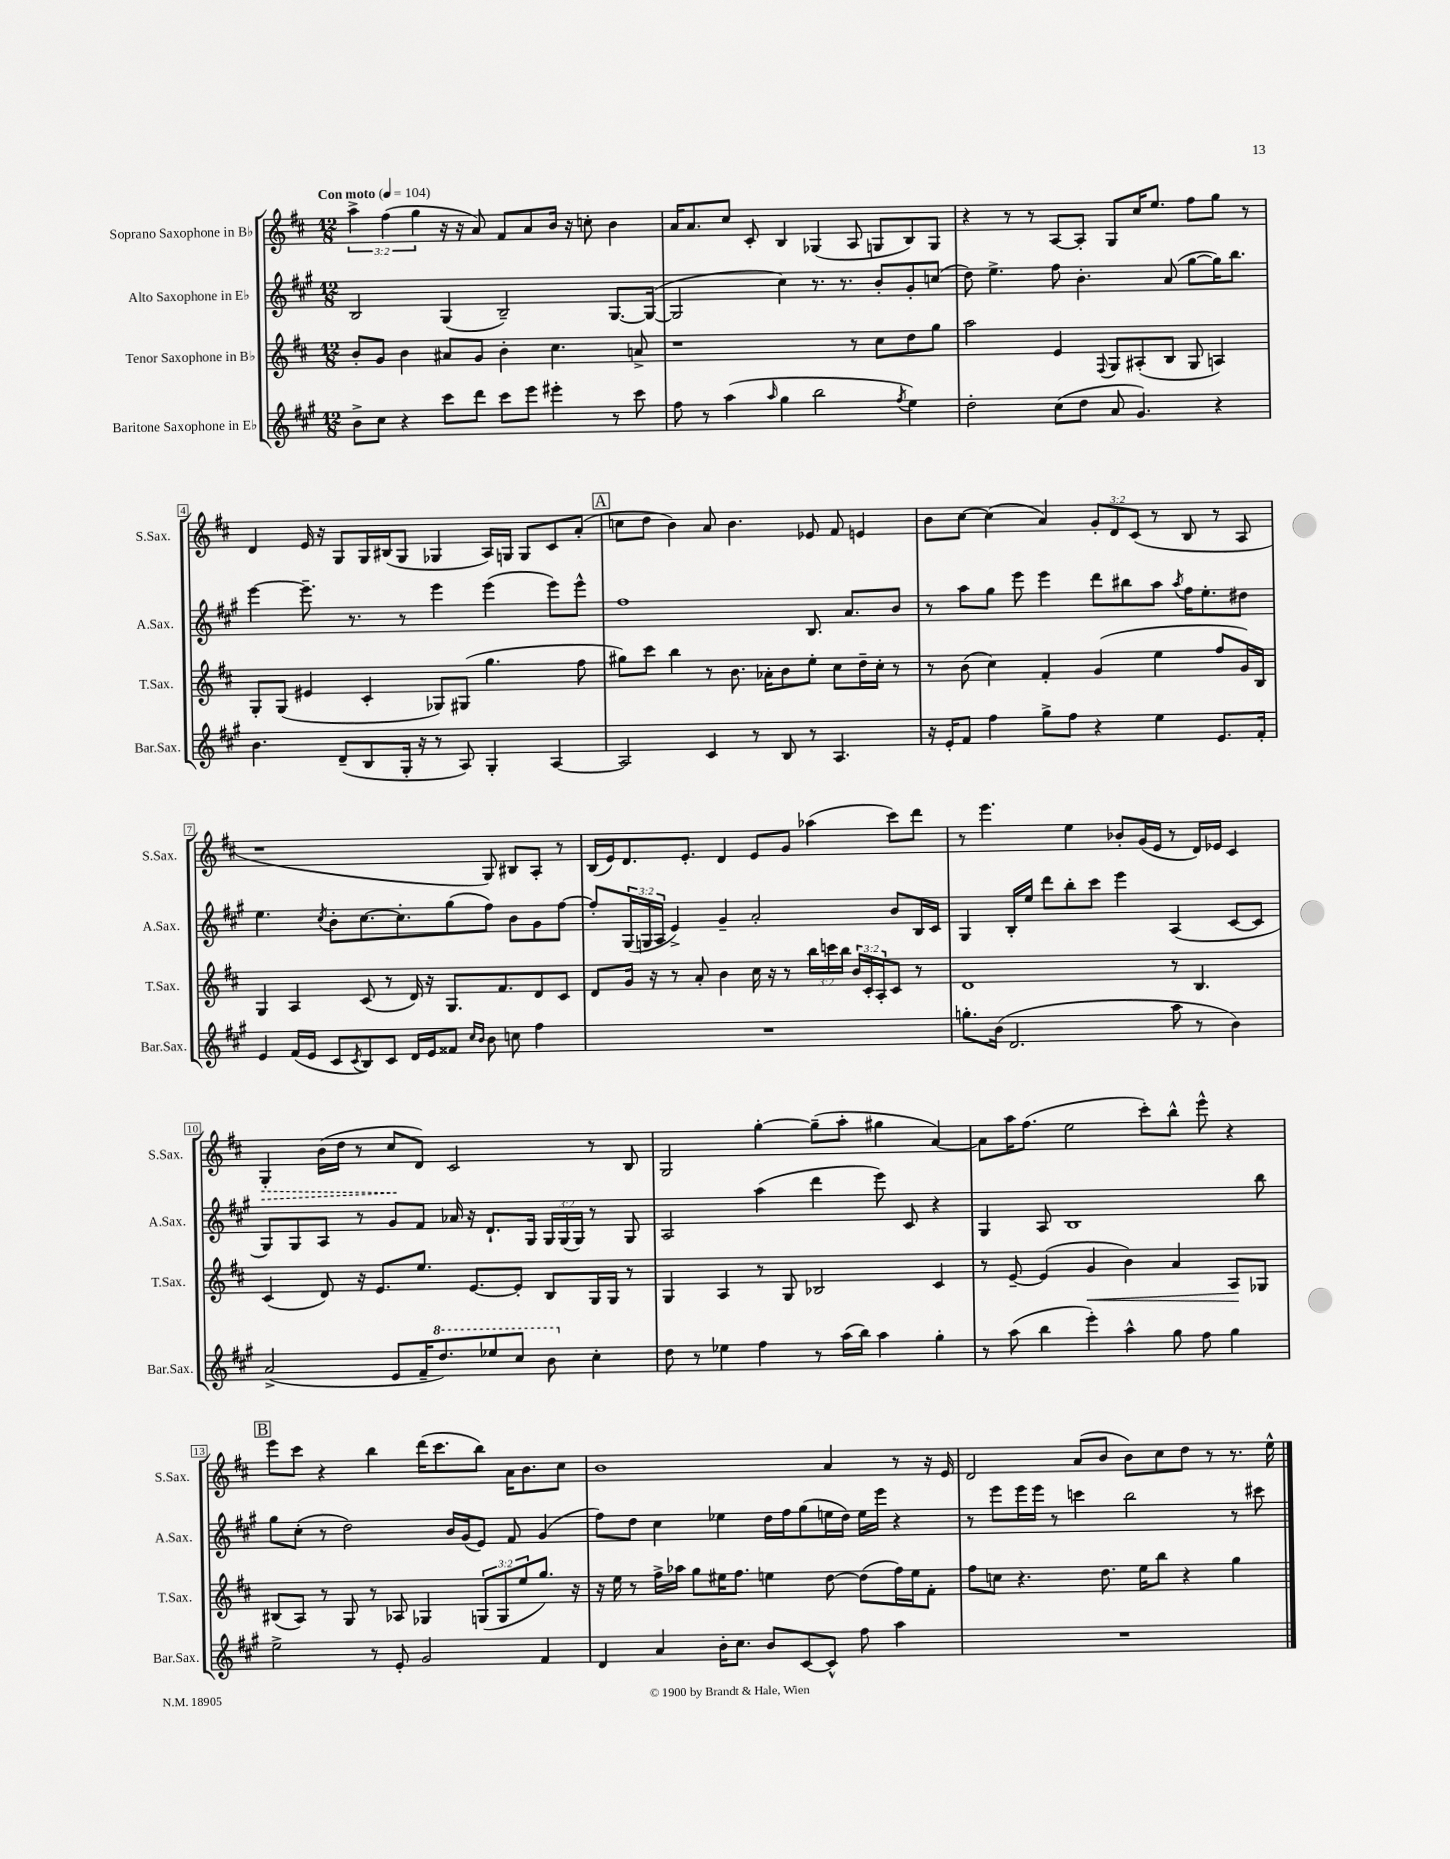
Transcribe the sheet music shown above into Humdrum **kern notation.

**kern	**kern	**dynam	**kern	**kern	**dynam
*part4	*part3	*part3	*part2	*part1	*part1
*staff4	*staff3	*staff3	*staff2	*staff1	*staff1
*I"Baritone Saxophone in E♭	*I"Tenor Saxophone in B♭	*	*I"Alto Saxophone in E♭	*I"Soprano Saxophone in B♭	*
*I'Bar.Sax.	*I'T.Sax.	*	*I'A.Sax.	*I'S.Sax.	*
*clefG2	*clefG2	*	*clefG2	*clefG2	*
*k[f#c#g#]	*k[f#c#]	*	*k[f#c#g#]	*k[f#c#]	*
*M12/8	*M12/8	*	*M12/8	*M12/8	*
*MM104	*MM104	*	*MM104	*MM104	*
=1	=1	=1	=1	=1	=1
!	!	!	!	!LO:TX:a:B:t=Con moto	!
8b^\L	8b'/L	.	2B/	6aa^\	.
8cc#\J	8g/J	.	.	.	.
.	.	.	.	(6ff#\	.
4r	4b\	.	.	.	.
.	.	.	.	6gg\	.
8ccc#\L	8a#X/L	.	(4G#/	16r	.
.	.	.	.	16r	.
8ddd\J	8g/J	.	.	8a/)	.
8ccc#\L	4b'\	.	2B~/)	8f#/L	.
8eee\J	.	.	.	8a/	.
4eee#X'\	4.cc#\	.	.	16b/Jk	.
.	.	.	.	16r	.
.	.	.	.	8ccn'\	.
8r	.	.	[8.G#/L	4b\	.
8ccc#\	8an^/	.	.	.	.
.	.	.	(16G#/Jk_	.	.
=2	=2	=2	=2	=2	=2
8ff#\	1r	.	2G#/]	16a/KL	.
.	.	.	.	8.a/	.
8r	.	.	.	.	.
(4aa\	.	.	.	8cc#/J	.
.	.	.	.	8c#'/	.
16qqaa/	.	.	.	.	.
4gg#\	.	.	4cc#\)	4B/	.
2bb\	.	.	8.r	(4G-X/	.
.	.	.	8.r	.	.
.	8r	.	.	8A/	.
.	8cc#\L	.	8b'/L	8Gn/L	.
8qff#/	.	.	.	.	.
4ee\)	8dd\	.	8g#'/	8B/)	.
.	8gg\J	.	(8ccn/J	8G/J	.
=3	=3	=3	=3	=3	=3
2dd'\	2aa\	.	8dd\)	4r	.
.	.	.	4.ee^\	.	.
.	.	.	.	8r	.
.	.	.	.	8r	.
(8cc#\L	4e/	.	8ff#\	[8A/L	.
8dd\J	.	.	4.b'\	8A'/J]	.
.	8qqF#/	.	.	.	.
8a/	8G/L	.	.	8G/L	.
4.g#/)	(8A#X'/	.	.	16cc#/K	.
.	.	.	.	8.ee/J	.
.	8B/J	.	(8a/	.	.
.	8G/	.	[8gg#\L	8ff#\L	.
4r	4An/)	.	16gg#\K])	8gg\J	.
.	.	.	8.bb\J	.	.
.	.	.	.	8r	.
!!LO:LB:g=z
=4	=4	=4	=4	=4	=4
4.b\	8G'/L	.	[4eee\	4d/	.
.	(8G/J	.	.	.	.
.	4e#X/	.	8.eee~\]	16e/	.
.	.	.	.	16r	.
(8d~/L	.	.	.	8G/L	.
.	.	.	8.r	.	.
8B/	4c#'/	.	.	16G/L	.
.	.	.	.	(16B#X/J	.
16G#'/Jk	.	.	8r	8G/J	.
16r	.	.	.	.	.
8r	8G-X/L)	.	4eee\	4G-X/	.
8A/)	(8G#X/J	.	.	.	.
4G#'/	4.gg\	.	(4eee\	16A/LL)	.
.	.	.	.	16Gn/JJ	.
.	.	.	.	8G/L	.
[4A/	.	.	8eee\L)	8c#/	.
.	8ff#\	.	8eee^^\J	(8a'/J	.
!!LO:REH:place=s1:t=A
=5	=5	=5	=5	=5	=5
2A/]	8gg#X\L)	.	1ff#	8ccn\L	.
.	8ccc#\J	.	.	8dd\J	.
.	4bb\	.	.	4b\)	.
4c#/	8r	.	.	8a/	.
.	8.b\	.	.	4.b\	.
8r	.	.	.	.	.
.	16a-X'\KL	.	.	.	.
8B/	8b\	.	.	.	.
8r	8ee'\J	.	8.B/	8e-X/	.
4.A/	8cc#\L	.	.	8f#/	.
.	.	.	8.a/L	.	.
.	16dd~\L	.	.	4en/	.
.	16cc#'\JJ	.	.	.	.
.	8r	.	8b/J	.	.
=6	=6	=6	=6	=6	=6
16r	8r	.	8r	8b\L	.
16e'/KL	.	.	.	.	.
8f#/J	(8b\	.	8aa\L	[8cc#\J	.
4ff#\	4cc#\)	.	8gg#\J	(4cc#\]	.
.	.	.	8eee\	.	.
8gg#^\L	4f#'/	.	4eee\	4a/)	.
8ff#\J	.	.	.	.	.
4r	(4g/	.	8ddd\L	12g'/L	.
.	.	.	.	12d/	.
.	.	.	8bb#X\	.	.
.	.	.	.	(12c#/J	.
4ee\	4ee\	.	8aa\J	8r	.
.	.	.	8qaa/	.	.
.	.	.	16ff#\KL	8B/	.
.	.	.	8.ee'\	.	.
8.e/L	8ff#/L	.	.	8r	.
.	16g/L)	.	8dd#X\J	8A/	.
16f#'/Jk	16B/JJ	.	.	.	.
!!LO:LB:g=z
=7	=7	=7	=7	=7	=7
4e/	4G/	.	4.ee\	1r	.
(16f#/LL	4A/	.	.	.	.
16e/JJ	.	.	.	.	.
.	.	.	8qcc#/	.	.
8c#/L	.	.	8b'\L	.	.
8qc#/	.	.	.	.	.
8B/)	(8c#/	.	[8.cc#\	.	.
8c#/J	8r	.	.	.	.
.	.	.	8.cc#'\]	.	.
16d/LL	16d/)	.	.	.	.
16e/J	16r	.	.	.	.
8f##X/J	8.G/L	.	(8gg#\	.	.
16qqcc#/LL	.	.	.	.	.
16qqb/JJ	.	.	.	.	.
8b\	.	.	8ff#\J)	8G/)	.
.	8.f#/	.	.	.	.
8ccn\	.	.	8b\L	8B#X/L	.
4ff#\	8d/	.	8g#\	8A'/J	.
.	8c#/J	.	[8ff#\J	8r	.
=8	=8	=8	=8	=8	=8
1.r	8d/L	.	8ff#'/L]	(16B/LL	.
.	.	.	.	16e/J)	.
.	16g/Jk	.	(24G#/L	8.d/	.
.	.	.	24Gn/	.	.
.	16r	.	.	.	.
.	.	.	24A/JJ	.	.
.	8r	.	4e^/)	.	.
.	.	.	.	8.e'/J	.
.	8a'/	.	.	.	.
.	4b\	.	4g#~/	4d/	.
.	16cc#\	.	2a'/	8e/L	.
.	16r	.	.	.	.
.	8r	.	.	8g/J	.
.	24bb\LL	.	.	(4aa-X\	.
.	24cccn\	.	.	.	.
.	24bb\JJ	.	.	.	.
.	24b/LL	.	.	.	.
.	24c#'/	.	.	.	.
.	24A'/J	.	.	.	.
.	8c#/J	.	8b/L	8ccc#\L)	.
.	8r	.	16B/L	8ddd\J	.
.	.	.	16c#/JJ	.	.
=9	=9	=9	=9	=9	=9
8.ggn'\L	1d	.	4G#/	8r	.
.	.	.	.	4.eee\	.
(16b\Jk	.	.	.	.	.
2.d/	.	.	16B'/LL	.	.
.	.	.	16ee/JJ	.	.
.	.	.	8ddd\L	.	.
.	.	.	8bb'\	4ee\	.
.	.	.	8ccc#\J	.	.
.	.	.	4eee\	8b-X'/L	.
.	.	.	.	(16g/L	.
.	.	.	.	16e/JJ	.
8aa\	8r	.	(4A/	8r	.
8r	4.B/	.	.	16d/LL)	.
.	.	.	.	16e-X/JJ	.
4b\)	.	.	[8c#/L	4c#/	.
.	.	.	8c#/J]	.	.
!!LO:LB:g=z
=10	=10	=10	=10	=10	=10
!	!	!	!	!	!LO:HP:b
(2a^/	(4c#/	.	8G#/L)	4G'/	>
.	.	.	8G#/	.	.
.	8d/)	.	8A/J	(16b\LL	.
.	.	.	.	16dd\JJ	.
.	16r	.	8r	8r	.
.	8.e/L	.	.	.	.
8e/L	.	.	8g#/L	8cc#/L	.
16f#~/K	8.ee/J	.	8f#/J	8d/J)	]
*8va	*	*	*	*	*
8.ddd/)	.	.	.	.	.
.	.	.	16a-X/	2c#/	.
.	[8.e/L	.	16r	.	.
8eee-X/	.	.	8.d`/L	.	.
8ccc#/J	8e'/J]	.	.	.	.
.	.	.	16G#/Jk	.	.
8bb\	8B/L	.	24G#/LL	.	.
.	.	.	(24G#/	.	.
.	.	.	24G#/JJ)	.	.
*X8va	*	*	*	*	*
4cc#'\	16G/L	.	8r	8r	.
.	16G/JJ	.	.	.	.
.	8r	.	8G#/	8B/	.
=11	=11	=11	=11	=11	=11
8dd\	4G/	.	2A/	2G/	.
8r	.	.	.	.	.
4ee-X\	4A/	.	.	.	.
4ff#\	8r	.	(4aa\	[4gg'\	.
.	8G/	.	.	.	.
8r	2B-X/	.	4ddd\	(8gg~\L]	.
(16aa\LL	.	.	.	8aa'\J	.
16bb\JJ)	.	.	.	.	.
4aa\	.	.	8eee\)	4gg#X\	.
.	.	.	8c#/	.	.
4gg#'\	4c#/	.	4r	[4a/)	.
=12	=12	=12	=12	=12	=12
8r	8r	.	4G#/	8a\L]	.
(8aa\	[8e~/	.	.	16aa\K	.
.	.	.	.	(8.ff#\J	.
4bb\	(4e/]	.	8A/	.	.
.	.	.	1B	2ee\	.
!	!	!LO:HP:b	!	!	!
4eee'\)	4g/	<	.	.	.
4aa^^\	4b\)	.	.	.	.
.	.	.	.	8ccc#'\L)	.
8gg#\	4a/	.	.	8bb^^\J	.
8ff#\	.	.	.	8eee^^\	.
4gg#\	8A/L	.	.	4r	.
.	8G-X/J	[	8bb\	.	.
!!LO:LB:g=z
!!LO:REH:place=s1:t=B
=13	=13	=13	=13	=13	=13
2ee^\	(8B#X/L	.	8gg#\L	8eee\L	.
.	8A/J)	.	(8cc#'\J	8ccc#\J	.
.	8r	.	8r	4r	.
.	8G/	.	2dd\)	.	.
8r	8r	.	.	4bb\	.
8e'/	8A-X/	.	.	.	.
2g#/	4G-X/	.	.	(16ddd\KL	.
.	.	.	.	8.ccc#\	.
.	.	.	16b/LL	.	.
.	.	.	(16g#/J	.	.
.	(12Gn/L	.	8e/J)	8bb\J)	.
.	12G/	.	.	.	.
.	.	.	8f#/	16a\KL	.
.	12ee/	.	.	.	.
.	.	.	.	8.b\	.
4f#/	8.gg/J)	.	(4g#/	.	.
.	.	.	.	8cc#\J	.
.	16r	.	.	.	.
=14	=14	=14	=14	=14	=14
4d/	16r	.	8ff#\L)	1b	.
.	16ee\	.	.	.	.
.	8r	.	8dd\J	.	.
4a/	16ff#^\LL	.	4cc#\	.	.
.	16aa-X\JJ	.	.	.	.
.	8gg\L	.	.	.	.
16b'\KL	16ee#X\K	.	4ee-X\	.	.
8.cc#\J	8.ff#\J	.	.	.	.
8b/L	4een\	.	16dd\LL	.	.
.	.	.	16ff#\J	.	.
[8c#/	.	.	(8gg#\	.	.
8c#^^/J]	[8dd\	.	16een\L	4a/	.
.	.	.	16dd\JJ)	.	.
8ff#\	(8dd\L]	.	16ee\LL	.	.
.	.	.	16eee\JJ	.	.
4aa\	16ff#\L)	.	4r	8r	.
.	16ee\J	.	.	.	.
.	8f#'\J	.	.	16r	.
.	.	.	.	16e/	.
=15	=15	=15	=15	=15	=15
1.r	8ff#\L	.	8r	2d/	.
.	8ccn\J	.	8eee\L	.	.
.	4.r	.	16eee\L	.	.
.	.	.	16eee\JJ	.	.
.	.	.	8r	.	.
.	.	.	4cccn\	(8a/L	.
.	8.dd\	.	.	8b/J	.
.	.	.	2bb\	8b\L)	.
.	16ee\KL	.	.	.	.
.	8bb\J	.	.	8cc#\	.
.	4r	.	.	8dd\J	.
.	.	.	.	8r	.
.	4gg\	.	8r	8.r	.
.	.	.	8ccc#X\	.	.
.	.	.	.	16ee^^\	.
==	==	==	==	==	==
*-	*-	*-	*-	*-	*-
